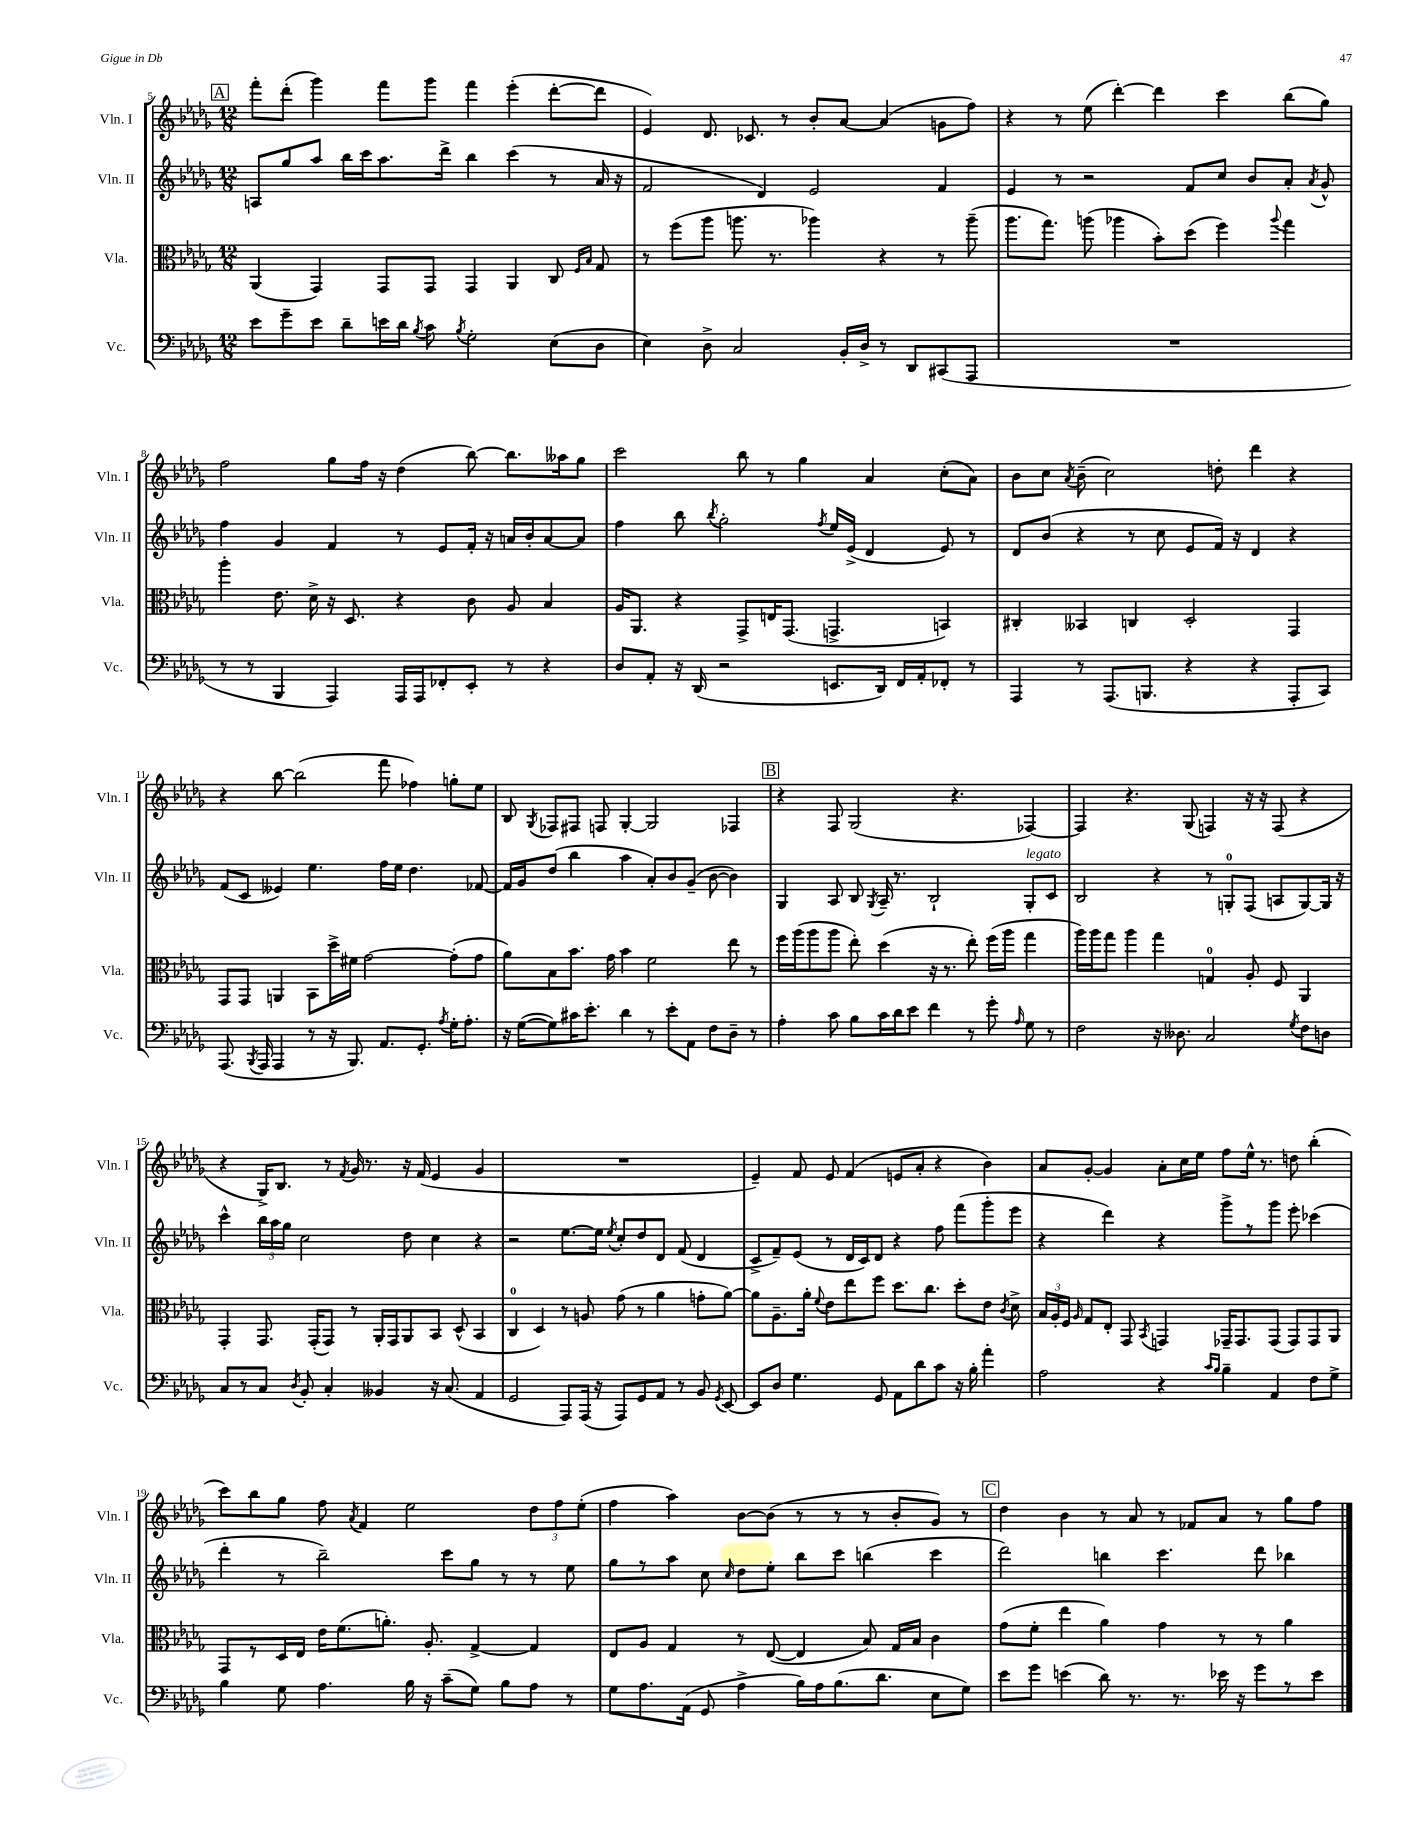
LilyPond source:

<<
\new StaffGroup <<
\new Staff = "s0" \with { instrumentName = "Vln. I" shortInstrumentName = "Vln. I" } {
    \clef treble \key des \major \numericTimeSignature \time 12/8
    \autoBeamOff \mark \markup { \box "A" } f'''8[-. des'''8]-.( ges'''4) f'''8[ ges'''8] f'''4 ees'''4-.( des'''8[~-. des'''8] |
    ees'4) des'8. ces'8. r8 bes'8[-. aes'8]~ aes'4( g'8[ f''8]) |
    r4 r8 ees''8( des'''4~-.) des'''4 c'''4 bes''8[( ges''8]) |
    f''2 ges''8[ f''16] r16 des''4( bes''8~) bes''8.[ aeses''16 ges''8] |
    c'''2 bes''8 r8 ges''4 aes'4 c''8[-.( aes'8]) |
    bes'8[ c''8] \acciaccatura { aes'8 } bes'8--( c''2) d''8-. des'''4 r4 |
    r4 bes''8~ bes''2( f'''8 fes''4) g''8[-. ees''8] |
    bes8 \acciaccatura { ges8 } fes8[ fis8] f8 ges4~-. ges2 fes4 |
    \mark \markup { \box "B" } r4 f8 ges2( r4. fes4~) |
    fes4 r4. ges8( f4) r16 r16 f8( r4 |
    r4 ges16[->) bes8.] r8 \acciaccatura { f'8 } ges'16 r8. r16 f'16( ees'4 ges'4 |
    R1. |
    ees'4--) f'8 ees'8 f'4( e'8[ aes'8]-. r4 bes'4) |
    aes'8[ ges'8]~-. ges'4 aes'8[-. c''16 ees''16] f''8[ ees''16]-^ r8. d''8 bes''4-.( |
    c'''8[) bes''8 ges''8] f''8 \acciaccatura { aes'8 } f'4 ees''2 \tuplet 3/2 { des''8[ f''8 ees''8]-.( } |
    f''4 aes''4) bes'8[~ bes'8]( r8 r8 r8 bes'8[-. ges'8]) r8 |
    \mark \markup { \box "C" } des''4 bes'4 r8 aes'8 r8 fes'8[ aes'8] r8 ges''8[ f''8] \bar "|." |
}
\new Staff = "s1" \with { instrumentName = "Vln. II" shortInstrumentName = "Vln. II" } {
    \clef treble \key des \major \numericTimeSignature \time 12/8
    \autoBeamOff \mark \markup { \box "A" } a8[ ges''8 aes''8] bes''16[ c'''16 aes''8. des'''16]-> bes''4 c'''4( r8 aes'16 r16 |
    f'2 des'4) ees'2 f'4 |
    ees'4 r8 r2 f'8[ c''8] bes'8[ aes'8]-. \acciaccatura { aes'8 } ges'8-^ |
    f''4 ges'4 f'4 r8 ees'8[ f'16]-. r16 a'16[ bes'16-. a'8~ a'8] |
    f''4 bes''8 \acciaccatura { bes''8 } ges''2-. \acciaccatura { f''8 } ees''16[ ees'16]->( des'4 ees'8) r8 |
    des'8[ bes'8]( r4 r8 c''8 ees'8[ f'16]) r16 des'4 r4 |
    f'8[( c'8] eeses'4) ees''4. f''16[ ees''16] des''4. fes'8~ |
    fes'16[ ges'16 des''8]( bes''4 aes''4 aes'8[-.) bes'8 ges'8]--( bes'8~ bes'4) |
    \mark \markup { \box "B" } ges4 aes8 bes8 \acciaccatura { ges8 } aes16-- r8. bes2-! ges8[-.^\markup { \italic "legato" } c'8] |
    bes2 r4 r8 g8[-0-. f8]( a8[ g8~) g16] r16 |
    c'''4-^ \tuplet 3/2 { bes''16[ aes''16 ges''16] } c''2 des''8 c''4 r4 |
    r2 ees''8.[~ ees''16] \acciaccatura { ees''8 } c''8[-. des''8 des'8] f'8( des'4 |
    c'8[-> f'8--) ees'8]( r8 des'16[ c'16) des'8] r4 f''8 f'''8[( ges'''8-. ees'''8] |
    r4 des'''4) r4 ges'''8[-> r8 ges'''8] ees'''8-. ces'''4( |
    des'''4-. r8 bes''2--) c'''8[ ges''8] r8 r8 ees''8 |
    ges''8[ r8 aes''8] c''8 \grace { c''16 } des''8[ ees''8]-. bes''8[ c'''8] b''4( c'''4 |
    \mark \markup { \box "C" } des'''2) b''4 c'''4. des'''8 bes''4 \bar "|." |
}
\new Staff = "s2" \with { instrumentName = "Vla." shortInstrumentName = "Vla." } {
    \clef alto \key des \major \numericTimeSignature \time 12/8
    \autoBeamOff \mark \markup { \box "A" } aes,4( ges,4) ges,8[ ges,8] ges,4 aes,4 c8 \grace { f16[ bes16] } ges8 |
    r8 f''8[( aes''8] a''8. r8. aes''4) r4 r8 aes''8--( |
    aes''8.[ ges''8.]) a''8( aes''4 bes'8[-.) des''8]( f''4) \appoggiatura { aes''8 } ges''4 |
    aes''4-. ees'8. des'16-> r16 des8. r4 c'8 aes8 bes4 |
    aes16[ aes,8.] r4 ges,8[-> e16 ges,8.]( g,4.-> b,4) |
    cis4-. beses,4 c4 des2-. ges,4 |
    ges,8[ ges,8] a,4 bes,8[ des''16-> fis'16] ges'2~ ges'8[-.( ges'8] |
    aes'8[) bes8 bes'8.] ges'16 bes'4 f'2 ees''8 r8 |
    \mark \markup { \box "B" } f''16[ aes''16( aes''8 aes''8] ees''8-.) des''4( r16 r8. ees''8-.) f''16[( aes''16] ges''4 |
    aes''16[) aes''16 ges''8] aes''4 ges''4 g4-0 aes8-. f8 aes,4 |
    ges,4-. ges,8. ges,16[-.( ges,8]) r8 aes,16[-. ges,16 aes,8 bes,8] des8-^( bes,4 |
    c4-0 des4) r8 a8 ges'8( r8 aes'4 g'8[-. aes'8]~) |
    aes'8[ aes8.-- aes'16]-. \appoggiatura { f'8 } ees'8[ ees''8 f''8] des''8.[ c''8.] des''8[-. ees'8] \acciaccatura { c'8 } des'8-> |
    \tuplet 3/2 { bes16[ aes16-. f16] } \grace { aes16 } ges8[ ees8]-. ges,8 \acciaccatura { bes,8 } g,4 ges,16[-- ges,8. ges,8]( ges,8[) ges,8 aes,8] |
    ges,8[ r8 des16 ees16] ees'16[ f'8.( a'8.]-.) aes8.-. ges4~-> ges4 |
    ees8[ aes8] ges4 r8 ees8~( ees4 bes8) ges16[ bes16] c'4 |
    \mark \markup { \box "C" } ges'8[( f'8]-. ees''4 aes'4) ges'4 r8 r8 aes'4 \bar "|." |
}
\new Staff = "s3" \with { instrumentName = "Vc." shortInstrumentName = "Vc." } {
    \clef bass \key des \major \numericTimeSignature \time 12/8
    \autoBeamOff \mark \markup { \box "A" } ees'8[ ges'8-- ees'8] des'8[-- e'16 des'16] \acciaccatura { bes8 } c'8 \acciaccatura { bes8 } ges2-. ees8[( des8] |
    ees4) des8-> c2 bes,16[-. des16]-> r8 des,8[ cis,8( aes,,8] |
    R1. |
    r8 r8 bes,,4 aes,,4) aes,,16[ aes,,16 fes,8-. ees,8]-. r8 r4 |
    des8[ aes,8]-. r16 des,16( r2 e,8.[ des,16]) f,16[ aes,16-. fes,8]-. r8 |
    aes,,4 r8 aes,,8.[( b,,8.] r4 r4 aes,,8[-. c,8]) |
    aes,,8.( \acciaccatura { bes,,8 } aes,,16 aes,,4 r8 r16 bes,,8.) aes,8.[ ges,8.]-. \acciaccatura { aes8 } ges16[-. aes8.]-. |
    r16 ges16[~( ges8) cis'16 ees'8.]-. des'4 r8 ees'8[-. aes,8] f8[ des8]-- r8 |
    \mark \markup { \box "B" } aes4-. c'8 bes8[ c'16 des'16 ees'8] f'4 r8 ges'8-. \grace { aes16 } ges8 r8 |
    f2 r16 deses8. c2 \acciaccatura { ges8 } f8[ d8] |
    c8[ r8 c8] \acciaccatura { des8 } bes,8-. c4-. beses,4 r16 c8.( aes,4 |
    ges,2 aes,,8[) aes,,16]( r16 aes,,8[) ges,8 aes,8] r8 bes,8 \acciaccatura { ges,8 } ees,8~ |
    ees,8[ des8] ges4. ges,8 aes,8[ des'8 c'8] r16 bes16-. aes'4-. |
    aes2 r4 \grace { c'16[ bes16] } bes4-- aes,4 f8[ ges8]-> |
    bes4 ges8 aes4. bes16 r16 c'8[--( ges8]) bes8[ aes8] r8 |
    ges8[ aes8. aes,16]( ges,8 aes4-> bes16[) aes16 bes8.( des'8.] ees8[ ges8]) |
    \mark \markup { \box "C" } ees'8[ ges'8] e'4( des'8) r8. r8. ees'16 r16 ges'8[ r8 ees'8] \bar "|." |
}
>>
>>
\layout { \context { \Score currentBarNumber = #5 } }
